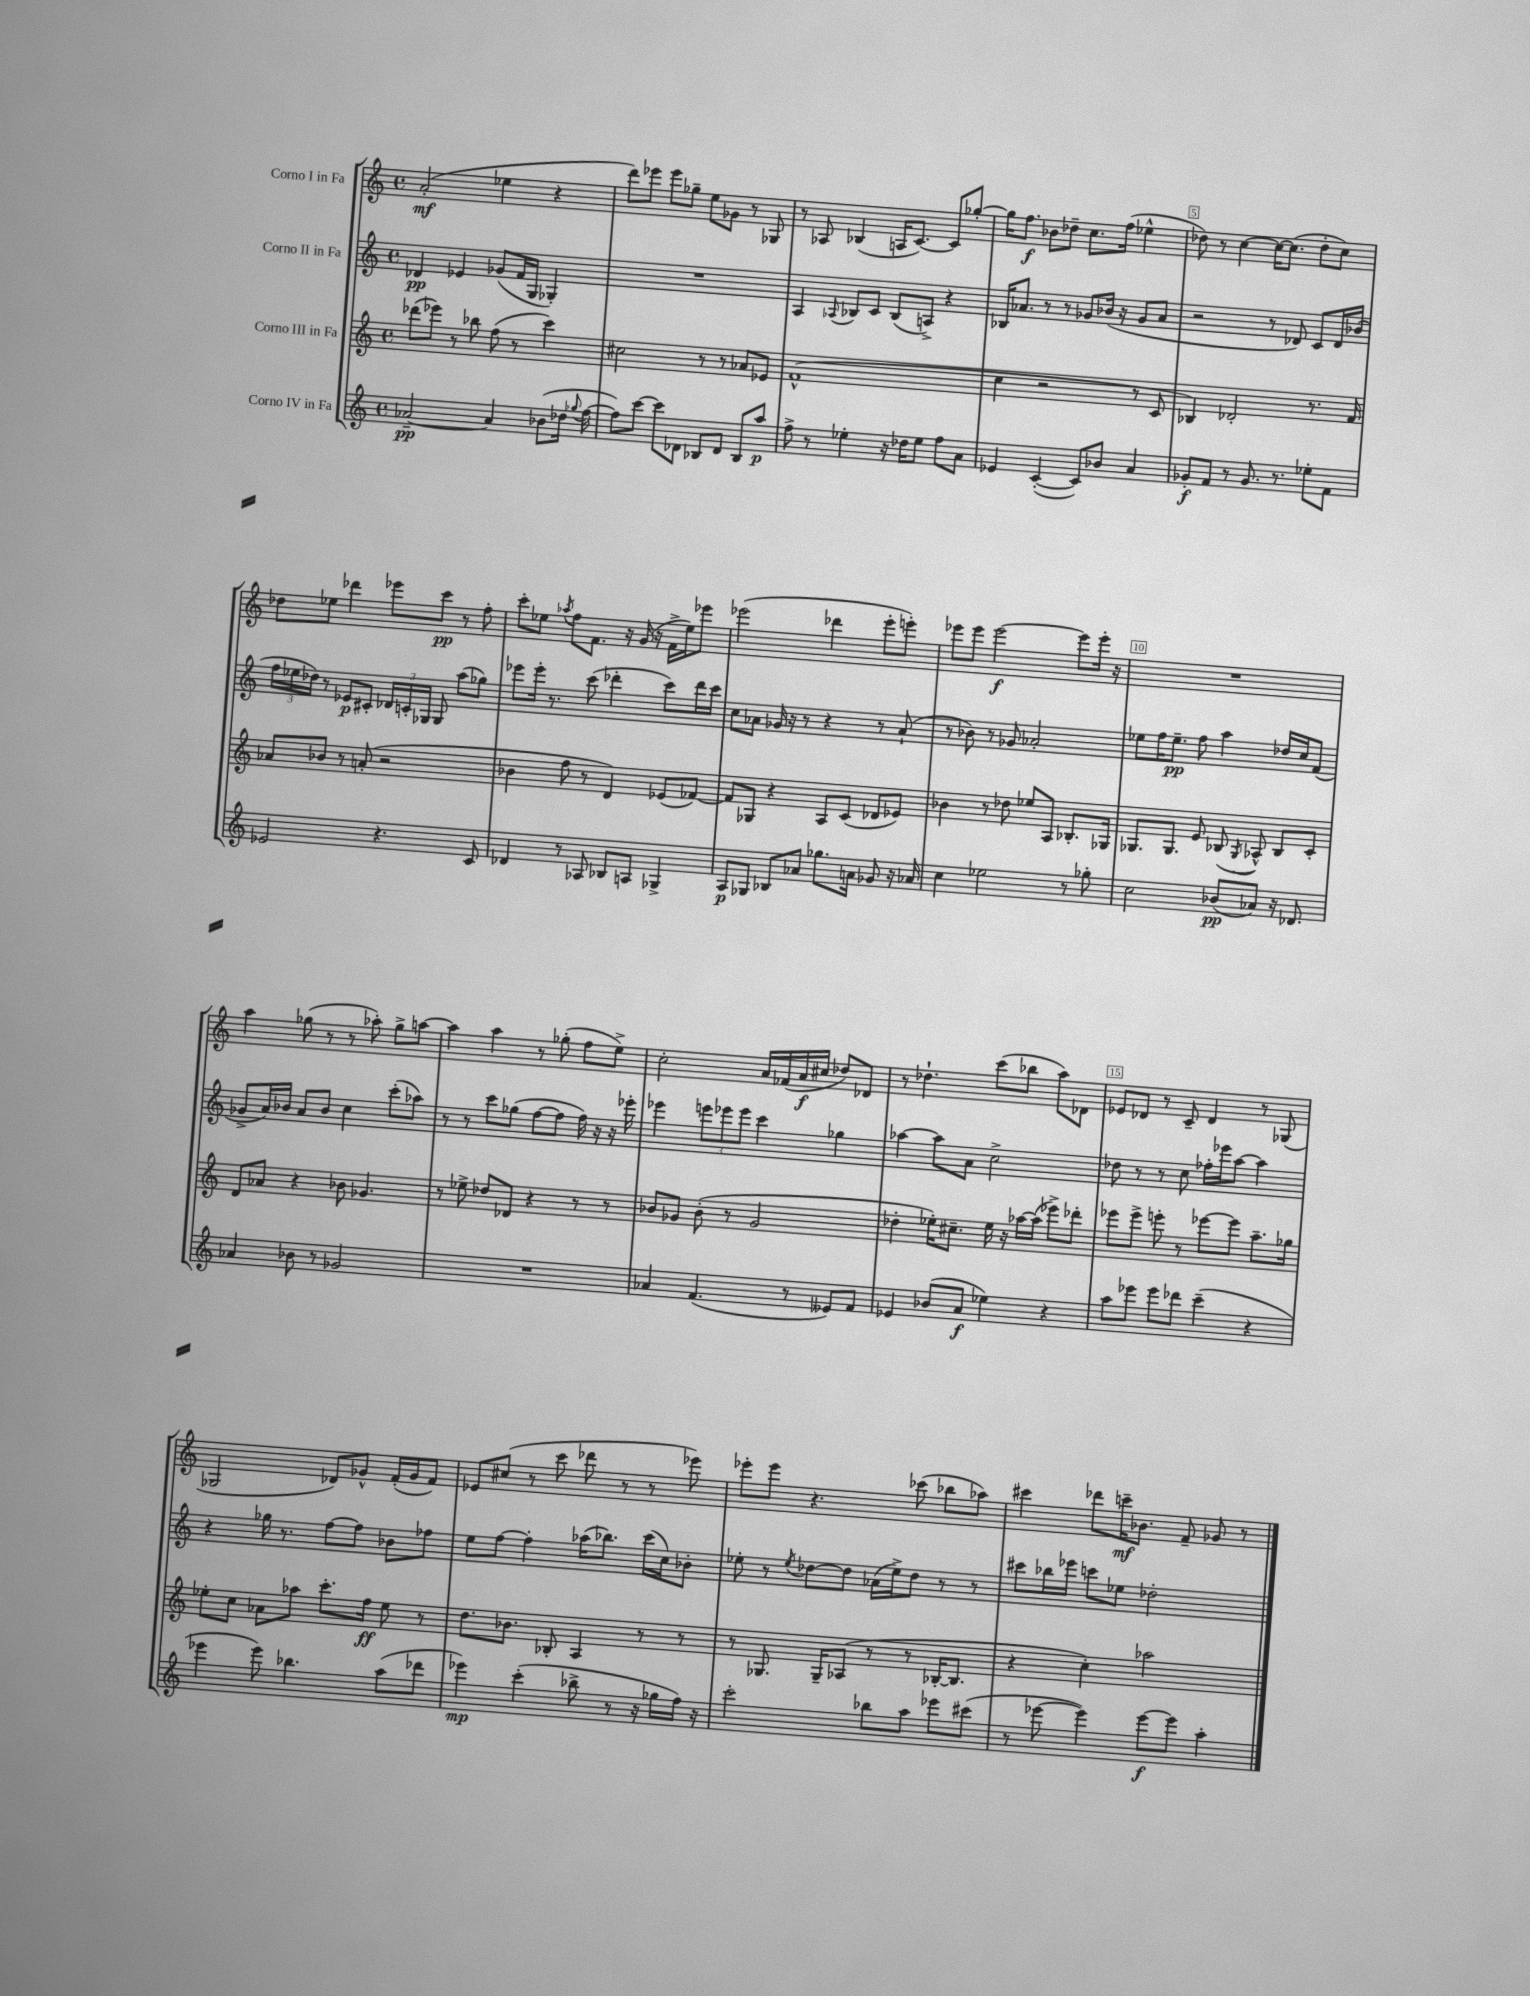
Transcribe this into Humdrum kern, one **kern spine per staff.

**kern	**kern	**kern	**kern
*staff4	*staff3	*staff2	*staff1
*clefG2	*clefG2	*clefG2	*clefG2
*k[]	*k[]	*k[]	*k[]
*M4/4	*M4/4	*M4/4	*M4/4
*met(c)	*met(c)	*met(c)	*met(c)
[2a-~	(8ddd-	4d-	(2a'
.	8eee-)	.	.
.	8r	4e-	.
.	8bb-	.	.
4a-]	(8ff	(8g-	4ee-
.	8r	16f	.
.	.	16G	.
(8b-	4ccc)	4G-')	4r
16dd-	.	.	.
8qqgg-	.	.	.
[16ff	.	.	.
=	=	=	=
8ff])	2cc#	1r	8ddd)
[8ccc	.	.	8eee-
8ccc]	.	.	8eee-
8d-	.	.	8gg-~
8B-	8r	.	8ee
8d-	8r	.	8g-
8B-	8a-	.	8r
8aa	8e-	.	8G-
=	=	=	=
8ff^	(1f^^	4A	8r
8r	.	.	8A-
.	.	8qqA-	.
4ee-'	.	8B-	(4B-
.	.	8c	.
16r	.	(8B-	16A
16dd-	.	.	[8.c)
8ee-	.	8A^)	.
8ff	.	4r	8c]
8a	.	.	[8gg-'
=	=	=	=
4e-	4cc	16B-	16gg-]
.	.	8.a-	8.ff
([4c'	2r	8r	8b-
.	.	8r	8dd-~
8c])	.	8g-	8.cc
8b-	.	(16b-	.
.	.	16r	(16ff
4a	8r	8g-	4ee-^^
.	8c	8a-	.
=	=	=	=
8g-'	4B-)	2r	8dd-)
8f	.	.	8r
8r	2d-'	.	[4cc
8.g-	.	.	.
.	.	8r	16cc_
8.r	.	.	(8.cc]
.	.	8d-)	.
8ee-'	8.r	8c	8dd-'
8f	.	16d-	8cc)
.	16f	(16b-	.
=	=	=	=
2e-	8a-	24ff	8dd-
.	.	24ee-	.
.	.	24dd-)	.
.	8b-	8r	8ee-
.	8r	8e-	4ddd-
.	(8a'	8c#'	.
4.r	2r	24d-	8eee-
.	.	24c'	.
.	.	24G-	.
.	.	8G-	8ccc
.	.	(8aa	8r
8c	.	8gg-)	8ff'
=	=	=	=
4d-	4b-	8eee-	8ccc'
.	.	16eee-'	8ee-
.	.	8.r	.
.	.	.	8qaa-
8r	8ff	.	8ff
8A-	8r	(8ccc	8.f
8B-	4d)	4ddd-'	.
.	.	.	16r
8A	.	.	(16g
.	.	.	16r
4G-^	(8e-	8ccc)	16f^
.	.	.	16ee-)
.	[8f-)	16ddd-	8eee-
.	.	16ccc	.
=	=	=	=
8A	8f-]	8cc	(2eee-
8G-	8G-	8a-	.
8B-	4r	16g-	.
.	.	16r	.
8a-	.	8r	.
8.gg-	8A	4r	4ddd-
.	(8c	.	.
16a	.	.	.
8g-	8d-	8r	8eee-'
16r	8e-)	(8a-`	8eee')
16a-	.	.	.
=	=	=	=
4cc	4b-	8r	8eee-
.	.	8b-)	8eee-
2ee-	8r	8r	[2eee-
.	8dd-	8g-	.
.	8ee-	2a-'	.
.	8A	.	.
8r	8.B-'	.	8eee-]
8gg-'	.	.	16eee-'
.	16G-	.	16r
=	=	=	=
2cc	8.G-	8ee-	1r
.	.	16ff	.
.	8.G-	8.ee-~	.
.	8e	8ff	.
(8b-	(8B-	4aa	.
.	8qG-	.	.
8a-)	8A-^^)	.	.
16r	8B-	16dd-	.
8.d-	.	16cc	.
.	8c'	(8f	.
=	=	=	=
4a-	8d	8g-^	4aa
.	8a-	16a)	.
.	.	16b-	.
8b-	4r	8a	(8gg-
8r	.	8b-	8r
2g-	8b-	4cc	8r
.	4.g-	.	8aa-')
.	.	(8ccc'	8gg-^
.	.	8aa-)	[8aa
=	=	=	=
1r	8r	8r	4aa]
.	8ee-^	8r	.
.	8dd-	8ccc	4aa
.	8d-	(8gg-	.
.	4r	[8ff	8r
.	.	8ff]	(8gg-'
.	8r	16ff)	8ff
.	.	16r	.
.	8r	16r	8ee^)
.	.	16eee-'	.
=	=	=	=
4a-	8b-	4eee-	2cc'
.	8g-	.	.
(4.f	(8b-'	12eee	.
.	.	12eee-	.
.	8r	.	.
.	.	12eee-	.
.	2g-	4ccc	16a
.	.	.	(16f-
8r	.	.	16a
.	.	.	16cc#
8e--)	.	4gg-	8dd-)
8f	.	.	8d-
=	=	=	=
4e-	4dd-'	[4aa-	8r
.	.	.	4.dd-`
(8b-	16ee-')	8aa-]	.
.	8.cc#~	.	.
8a	.	8a	.
4ee-)	16ee-	2cc^	(8ccc
.	16r	.	.
.	[16aa-	.	8bb-
.	(16aa-]	.	.
4r	8eee-^)	.	8aa)
.	8ddd-'	.	8d-
=	=	=	=
8aa	8eee-	8dd-	8e-
8eee-	8eee-^	8r	8d-
8eee-	8eee'	8r	8r
8ddd-	8r	8cc	8c~
(4ccc~	[8eee-	16ff-'	4d-
.	.	16eee-	.
.	8eee-]	[8aa	.
4r	8.aa~	4aa]	8r
.	.	.	(8G-
.	16gg-	.	.
=	=	=	=
4eee-	8ee-'	4r	2G-
.	8cc	.	.
8eee-)	8a-	16gg-	.
.	.	8.r	.
4.bb-	8aa-	.	.
.	8.ccc'	[8ff	8d-)
.	.	8ff]	8g-^^
.	16ff	.	.
(8aa	8ee-	8b-	(16f'
.	.	.	16g-
8ddd-	8r	8ff-	8f)
=	=	=	=
4eee-)	8.dd	8ee	8e-
.	.	[8ff	(8cc#
.	8.b-	.	.
(4ccc'	.	4ff']	8r
.	8B-'	.	8ccc
8bb-^	4A	(16aa-	8ddd-
.	.	8.bb-)	.
8r	.	.	8r
16r	8r	(16ccc	8r
16gg-	.	16cc)	.
16ff)	8r	8b-'	8eee-)
16r	.	.	.
=	=	=	=
2ccc'	8r	8ee-'	8eee-'
.	8.G-	8r	8eee-
.	.	8qee-	.
.	.	[8dd-	4.r
.	16G-~	.	.
.	(8A-	8dd-]	.
8bb-	8r	(16a-	.
.	.	16ee-^)	.
8aa	8r	8dd-	(8ccc-
8eee-	[16B-'	8r	8bb-
.	8.B-]	.	.
(8ccc#	.	8r	8aa-)
=	=	=	=
8r	4r	8ccc#	4ccc#
[8eee-	.	16bb-	.
.	.	16eee-	.
4eee-])	4cc')	8ccc	8ddd-
.	.	8ee-	16ccc~
.	.	.	8.b-
[8eee-	2aa-	2dd-'	.
8eee-]	.	.	8f~
4aa'	.	.	8g-
.	.	.	8r
==	==	==	==
*-	*-	*-	*-
